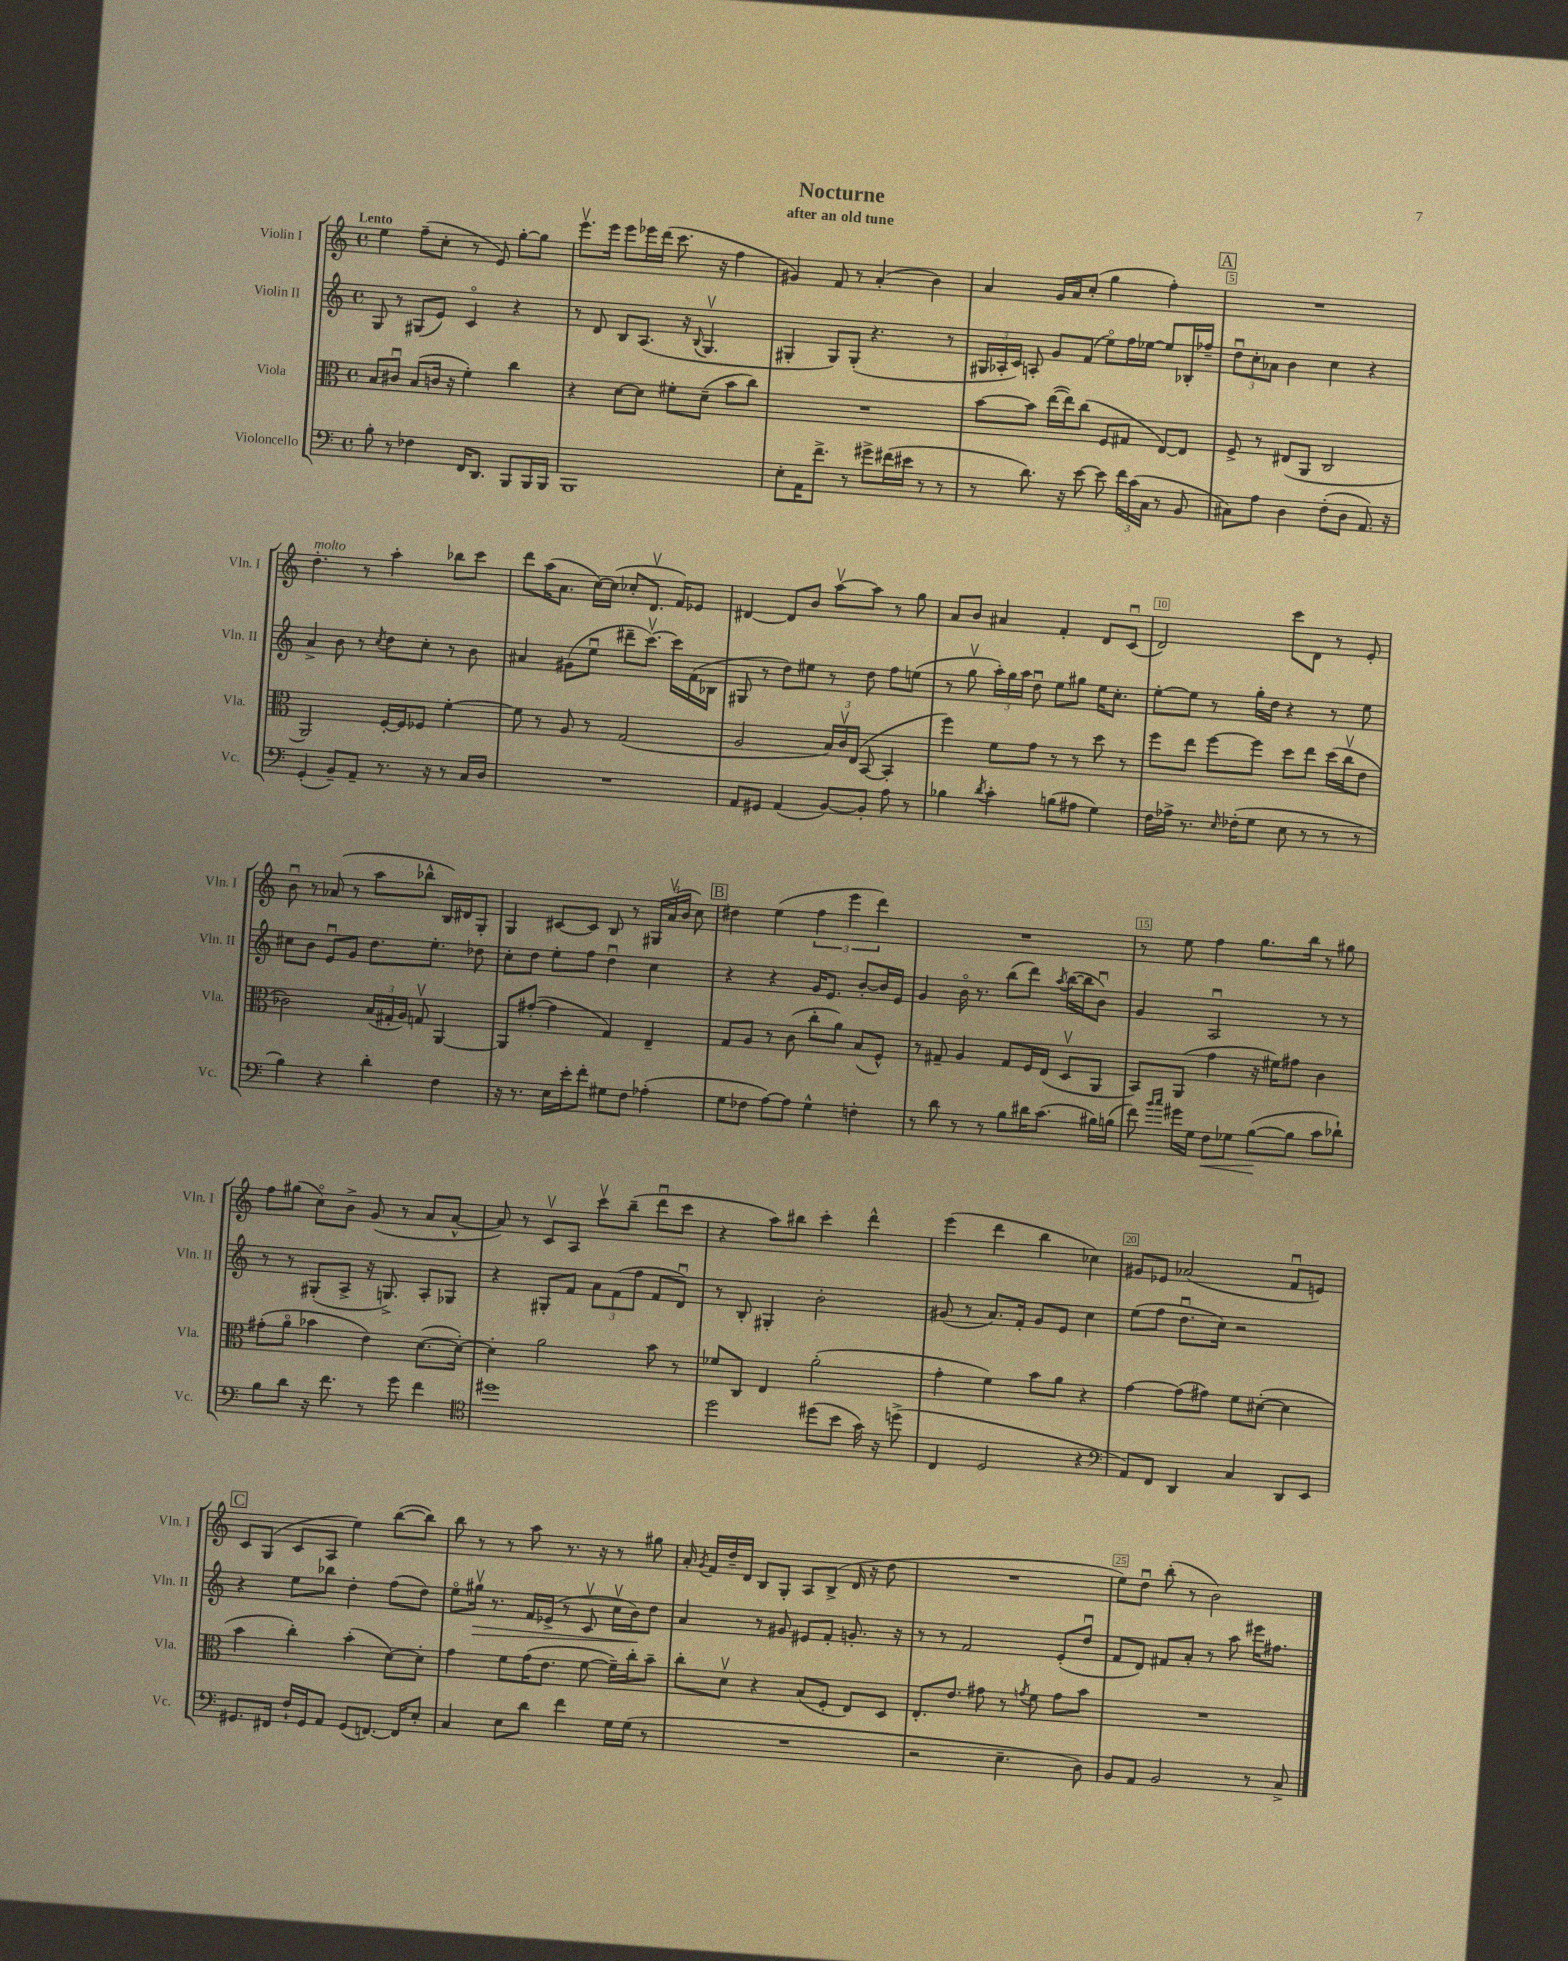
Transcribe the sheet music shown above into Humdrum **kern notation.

**kern	**kern	**kern	**kern
*staff4	*staff3	*staff2	*staff1
*clefF4	*clefC3	*clefG2	*clefG2
*k[]	*k[]	*k[]	*k[]
*M4/4	*M4/4	*M4/4	*M4/4
*met(c)	*met(c)	*met(c)	*met(c)
8B'	8B	8G	4ee
8r	8c#u	8r	.
4F-	(8B	(8G#	(8ff~
.	16c	8e)	8cc'
.	16r	.	.
16FF	4f')	4co	8r
8.DD	.	.	.
.	.	.	8e)
8BBB	4cc	4r	[8gg'
16BBB	.	.	8gg]
16BBB	.	.	.
=	=	=	=
1BBB	4r	8r	8.eeev
.	.	8d	.
.	.	.	16eee
.	[8d	8B	8eee
.	8d]	(8.A	16eee-
.	.	.	(16ddd
.	8f#'	.	8.ccc
.	.	16r	.
.	.	8qqB	.
.	(8d~	4.Gv	.
.	.	.	16r
.	8b	.	4ff
.	8cc)	.	.
=	=	=	=
8E'	1r	4G#'	4g#)
16AA	.	.	.
8.f^	.	.	.
.	.	8G#)	8f
8r	.	(8G#'	8r
8g#^	.	4.r	(4a'
(16f#	.	.	.
16e#	.	.	.
8r	.	.	4b)
8r	.	8r	.
=	=	=	=
8r	[8b	24G#	4a
.	.	24A-'	.
.	.	24c)	.
8.d)	8b]	8A'	.
.	([16ee	8g	16g
16r	16ee])	.	16a
[8e	(8cc	(8f	(8cc'
8e]	8F	8eeo)	4gg
24f	8G#	16ff	.
(24c	.	.	.
.	.	[16ee-	.
24C	.	.	.
8r	[8E)	8ee-]	4ff')
8BB	8E]	16B-'	.
.	.	16ff-~	.
=	=	=	=
8C#)	8F^	12ddu	1r
.	.	12cc'	.
8A	8r	.	.
.	.	12a-	.
4D	(8E#	4b	.
.	8AA	.	.
(8F'	2C	4cc	.
8D	.	.	.
8.AA)	.	4r	.
16r	.	.	.
=	=	=	=
(4GG'	2AA)	4a^	4.dd'
8BB~)	.	8b	.
8AA~	.	8r	8r
.	.	8qcc	.
8.r	[16F'	8dd	4aa'
.	16F]	.	.
.	8F-	8cc'	.
16r	.	.	.
8r	[4f'	8r	8bb-
16C	.	8b	8ccc
16D	.	.	.
=	=	=	=
1r	8f]	4a#	8ddd
.	8r	.	(16aa
.	.	.	8.a
.	8A	(8g#	.
.	8r	8eeu	[16cc)
.	.	.	(16cc]
.	(2G	8ddd#~	8cc-'
.	.	[8.cccv)	8.dv
.	.	16ccc]	16f)
.	.	(16f	8e-
.	.	16B-	.
=	=	=	=
8AA	2A	8G#	[4d#
8GG#	.	8r	.
(4AA	.	8dd)	8d#]
.	.	8ee#	8b
[8BB)	24B)	8r	[8aav
.	24cv	.	.
.	(24E	.	.
8BB']	[8BB	8dd	8aa]
8A	4BB']	8ff	8r
8r	.	(8ee	8gg
=	=	=	=
4B-	4ff)	8r	8a
.	.	8ggv	8b
8qd	.	.	.
4c'	8f	24aa')	4a#
.	.	24gg	.
.	.	24aa	.
.	8g	8ddu	.
(8B	8r	8ee	4f'
8A#	8r	8gg#	.
4G)	8dd	16ee	8d
.	.	8.cc'	.
.	8r	.	(8cu
=	=	=	=
16F	8ff	[8ee'	2d)
16A-^	.	.	.
8.r	8ee	8ee]	.
.	[8ff	8r	.
16qqE	.	.	.
(16F-'	.	.	.
8G	8ff]	16gg'	.
.	.	16dd	.
8E	8dd	4r	8ccc
8r	8ee	.	8d
8r	(16dd	8r	8r
.	16ccv	.	.
8r	8e	8ee	8e'
=	=	=	=
4B)	2c-)	8cc#	8bu
.	.	8b	8r
4r	.	8eu	(8a-
.	.	8g	8r
4d'	(24B	8.dd	8aa
.	24G#'	.	.
.	24A)	.	.
.	8Gv	.	8bb-^^
.	.	8.ee'	.
4F	[4AA	.	16B)
.	.	.	16d#
.	.	8dd-	8G'
=	=	=	=
16r	8AA]	8cc'	4G
8.r	.	.	.
.	([8g#'	8dd	.
16E	4g#]	8ee'	[8c#
16e'	.	.	.
8f'	.	8ff	8c#]
8G#	4G)	4ddu	8B
8F	.	.	8r
(4A-'	4E~	4cc	24G#
.	.	.	(24av
.	.	.	24b
.	.	.	8cc)
=	=	=	=
8G	8G	4r	4dd#
8F-	8A	.	.
[8A)	8r	4r	(4ee
8A]	(8c	.	.
4G^^	8cc'	16g	6ff
.	.	8.e	.
.	8a)	.	.
.	.	.	6eee
4F'	(8B	[8b'	.
.	.	.	6ddd)
.	8F^^)	16b]	.
.	.	16e	.
=	=	=	=
8r	8r	4g	1r
8d	8G#~	.	.
8r	4A	16bo	.
.	.	8.r	.
8r	.	.	.
8B	8G#	(8bb	.
16d#	16F	8ddd)	.
(8.c	(16E	.	.
.	.	8qaa	.
.	8Dv	([16bb	.
.	.	16bb]	.
16B#)	8AA	8bu)	.
(16B	.	.	.
=	=	=	=
8f)	8BB)	4g	8r
16qqb	.	.	.
16qqcc	.	.	.
16g#	(8AA	.	8ee
16G	.	.	.
8F	4g	2Au	4ff
8G-	.	.	.
([8B	16r	.	8.gg
.	16f#)	.	.
8B]	8g#	.	.
.	.	.	16bb
8c	4c	8r	8r
8d-`)	.	8r	8gg#
=	=	=	=
8B	(8g#'	8r	8ff
8d	8ao	8r	(8gg#
16r	4b-	(8G#'	8cco)
8.f	.	.	.
.	.	8A^	8b^
8r	4e)	16r	(8g
.	.	8.G^)	.
8g	.	.	8r
4f	([8.d	8A'	8a
.	.	8G-	[8a^^
.	16d'_)	.	.
=	=	=	=
*clefC4	*	*	*
1dd#	4d']	4r	8a])
.	.	.	8r
.	2a	8G#'	8cv
.	.	8f	8A
.	.	12a	8cccv
.	.	(12f	.
.	.	.	(8bb~
.	.	12ff	.
.	8b	8f	8dddu
.	8r	8du)	8ccc
=	=	=	=
2dd	8f-	8r	4r
.	8C	8B'	.
.	4E	4G#'	8aa)
.	.	.	8bb#
(8dd#	(2a'	2b'	4ccc'
8b	.	.	.
16g)	.	.	4ddd^^
16r	.	.	.
(8dd^	.	.	.
=	=	=	=
4C	4g'	(8g#	(4eee
.	.	8r	.
2D	4f)	8.a)	4ddd
.	.	16f'	.
.	8b	8g#	4bb
.	8a	8e	.
4r	4r	4cc	4cc-)
=	=	=	=
*clefF4	*	*	*
8AA)	[4g	(8ee	8g#
8FF	.	8ff	8e-
4DD	(8g]	8.ddu	(2a-
.	8g#)	.	.
.	.	16cc)	.
4C	8f	2r	.
.	([8d#'	.	.
8DD	4d#]	.	8fu
8EE	.	.	8e)
=	=	=	=
8.GG#	4b	4r	8c
.	.	.	(8G
16FF#	.	.	.
16F`	4cc')	8ee	8c
16GG#	.	.	.
8AA	.	8bb-	8A
(8GG#	(4b'	4dd'	4ee)
[8.FF)	.	.	.
.	[8d)	(8ff	([8bb
16FF]	.	.	.
8E'	8d']	8dd)	8bb])
=	=	=	=
4C	4g	8eeo	8bb
.	.	16gg#v	8r
.	.	8.r	.
8E	8f	.	8r
8d	(16g	16f	8aa
.	8.e	(16e-^	.
4f	.	8r	8.r
.	[8f	8cv	.
.	.	.	16r
16G	16f~])	16ccv	8r
(16G	16cc'	16b)	.
8r	8b~	8dd	8gg#
=	=	=	=
1r	8cc'	4a	16a'
.	.	.	8qg
.	.	.	16f
.	8dv	.	16dd~
.	.	.	16d
.	4r	8r	8B
.	.	8g#	8G'
.	(8B	8e#	8A
.	8F'	8f'	(8B^
.	8E)	8.g'	16d
.	.	.	16r
.	8D	.	8dd
.	.	16r	.
=	=	=	=
2r	8.E'	8r	1r
.	.	8r	.
.	8.e	.	.
.	.	2f	.
.	8g#	.	.
4.E~	8r	.	.
.	8qg	.	.
.	8f	.	.
.	8g	(8e'	.
8D)	8b	8ddu	.
=	=	=	=
8BB	1r	8f	8ee)
8AA	.	8d)	8ddu
2BB	.	8f#	(8bb'
.	.	8a'	8r
.	.	8r	2b)
.	.	8aa	.
8r	.	16eee#	.
.	.	8.ff#	.
8C^	.	.	.
==	==	==	==
*-	*-	*-	*-
